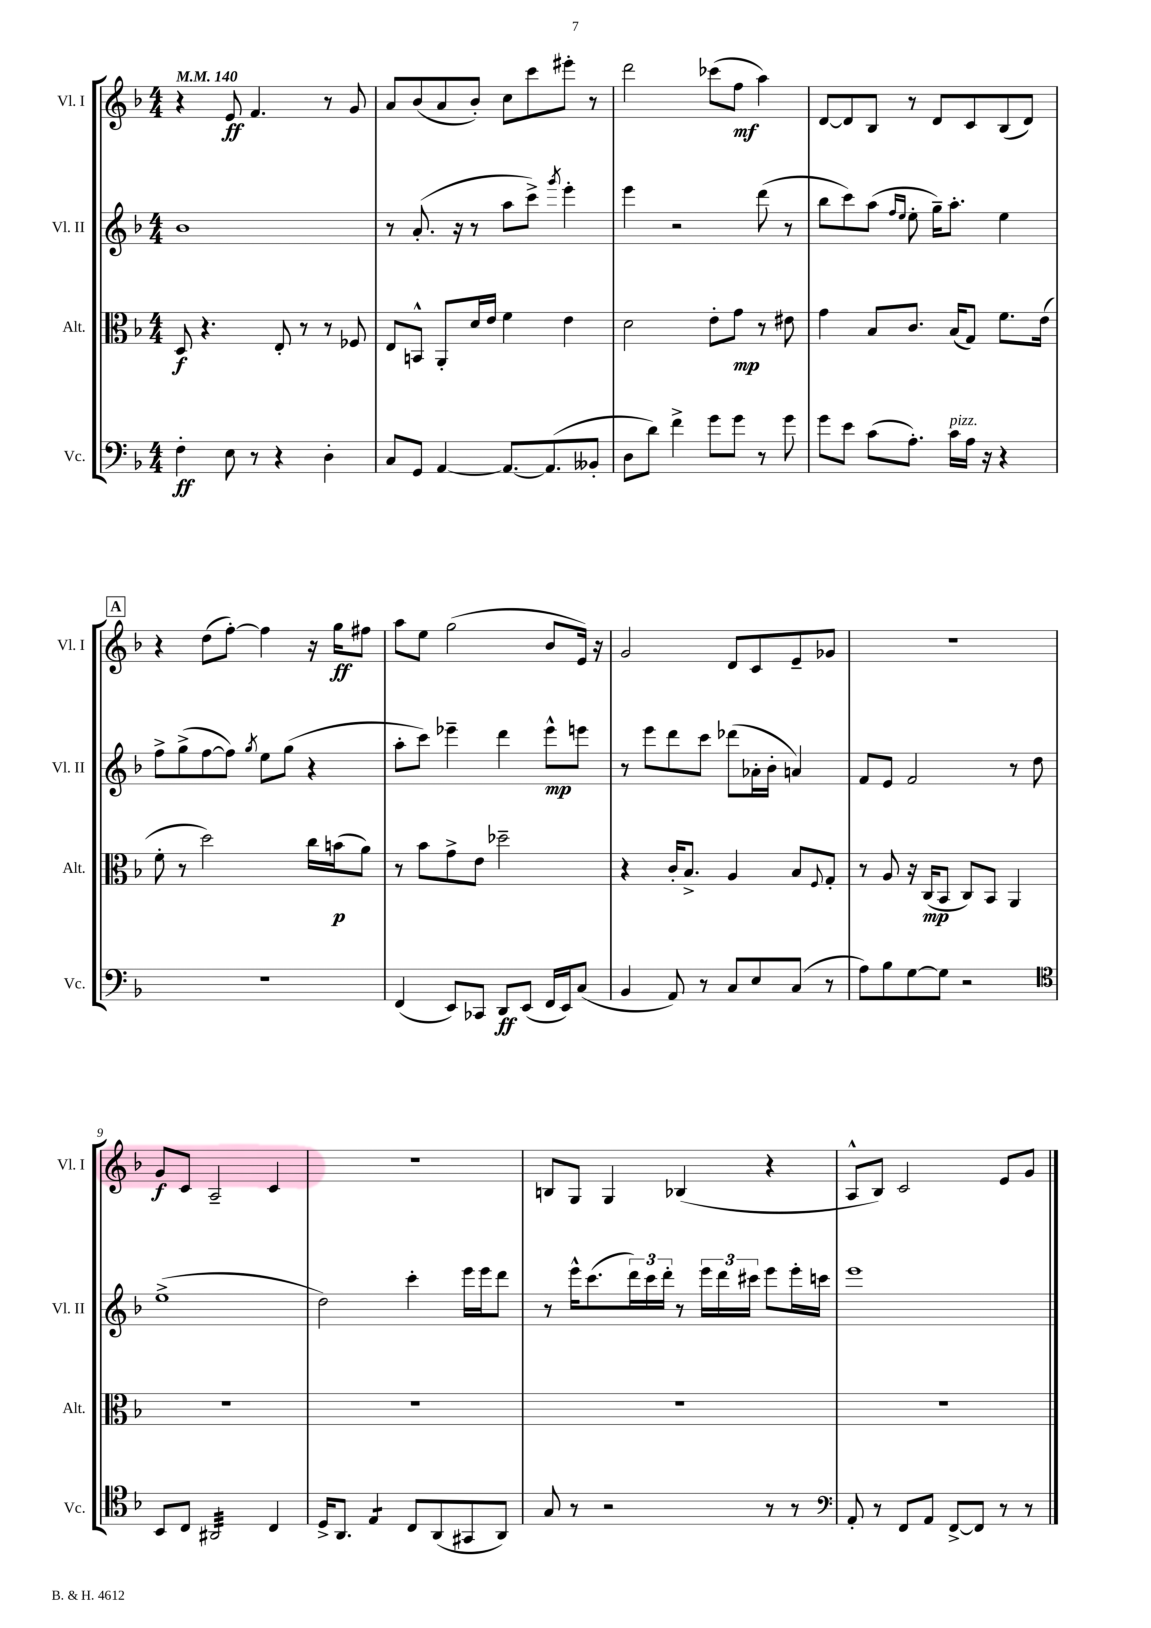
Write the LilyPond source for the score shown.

<<
\new StaffGroup <<
\new Staff = "s0" \with { instrumentName = "Vl. I" shortInstrumentName = "Vl. I" } {
    \clef treble \key f \major \numericTimeSignature \time 4/4 \tempo 4 = 140
    r4 e'8\ff f'4. r8 g'8 |
    a'8 bes'8( a'8 bes'8-.) c''8 c'''8 eis'''8-. r8 |
    d'''2 ces'''8( f''8\mf a''4) |
    d'8~ d'8 bes8 r8 d'8 c'8 bes8( d'8) |
    \mark \markup { \box "A" } r4 d''8( f''8~-.) f''4 r16 g''16\ff fis''8 |
    a''8 e''8 g''2( bes'8 e'16) r16 |
    g'2 d'8 c'8 e'8-- ges'8 |
    R1 |
    g'8\f c'8 a2-- c'4 |
    R1 |
    b8 g8 g4 bes4( r4 |
    a8-^ bes8) c'2 e'8 g'8 \bar "|." |
}
\new Staff = "s1" \with { instrumentName = "Vl. II" shortInstrumentName = "Vl. II" } {
    \clef treble \key f \major \numericTimeSignature \time 4/4
    bes'1 |
    r8 a'8.-.( r16 r8 a''8 c'''8->) \acciaccatura { g'''8 } e'''4-. |
    e'''4 r2 d'''8( r8 |
    bes''8 c'''8) a''8( \grace { f''16 e''16 } e''8-. g''16--) a''8.-. e''4 |
    \mark \markup { \box "A" } f''8-> g''8->( f''8~ f''8) \acciaccatura { g''8 } e''8 g''8( r4 |
    a''8-. c'''8) ees'''4-- d'''4 ees'''8-^\mp e'''8 |
    r8 e'''8 d'''8 c'''8 des'''8( aes'16-. bes'16-. a'4) |
    f'8 e'8 f'2 r8 d''8 |
    e''1->( |
    d''2) c'''4-. e'''16 e'''16 d'''8 |
    r8 e'''16-^ c'''8.( \tuplet 3/2 { d'''16) c'''16 d'''16-. } r8 \tuplet 3/2 { e'''16 d'''16 cis'''16 } e'''8 e'''16-. c'''16 |
    e'''1 \bar "|." |
}
\new Staff = "s2" \with { instrumentName = "Alt." shortInstrumentName = "Alt." } {
    \clef alto \key f \major \numericTimeSignature \time 4/4
    d8\f r4. e8-. r8 r8 fes8 |
    e8 b,8-^ a,8-. d'16 e'16 f'4 e'4 |
    d'2 e'8-. g'8\mp r8 eis'8 |
    g'4 bes8 c'8. bes16( g8) f'8. e'16( |
    \mark \markup { \box "A" } f'8-. r8 d''2) c''16 b'16\p( a'8) |
    r8 bes'8 g'8-> e'8 des''2-- |
    r4 c'16-. bes8.-> a4 bes8 \appoggiatura { f8 } g8-. |
    r8 a8 r16 c16\mp( bes,8 c8) bes,8 a,4 |
    R1 |
    R1 |
    R1 |
    R1 \bar "|." |
}
\new Staff = "s3" \with { instrumentName = "Vc." shortInstrumentName = "Vc." } {
    \clef bass \key f \major \numericTimeSignature \time 4/4
    f4-.\ff e8 r8 r4 d4-. |
    c8 g,8 a,4~ a,8.~ a,8.( beses,8-. |
    d8 d'8) f'4-> g'8 g'8 r8 g'8 |
    g'8 e'8 c'8( a8.-.) c'16^\markup { \italic "pizz." } a16 r16 r4 |
    \mark \markup { \box "A" } r1 |
    f,4( e,8) ces,8 d,8\ff e,8( f,16 e,16) c8( |
    bes,4 a,8) r8 c8 e8 c8( r8 |
    a8) bes8 g8~ g8 r2 |
    \clef tenor bes,8 c8 ais,2:32 c4 |
    d16-> a,8. e4:8 c8 a,8( gis,8 a,8) |
    g8 r8 r2 r8 r8 |
    \clef bass a,8-. r8 f,8 a,8 f,8~-> f,8 r8 r8 \bar "|." |
}
>>
>>
